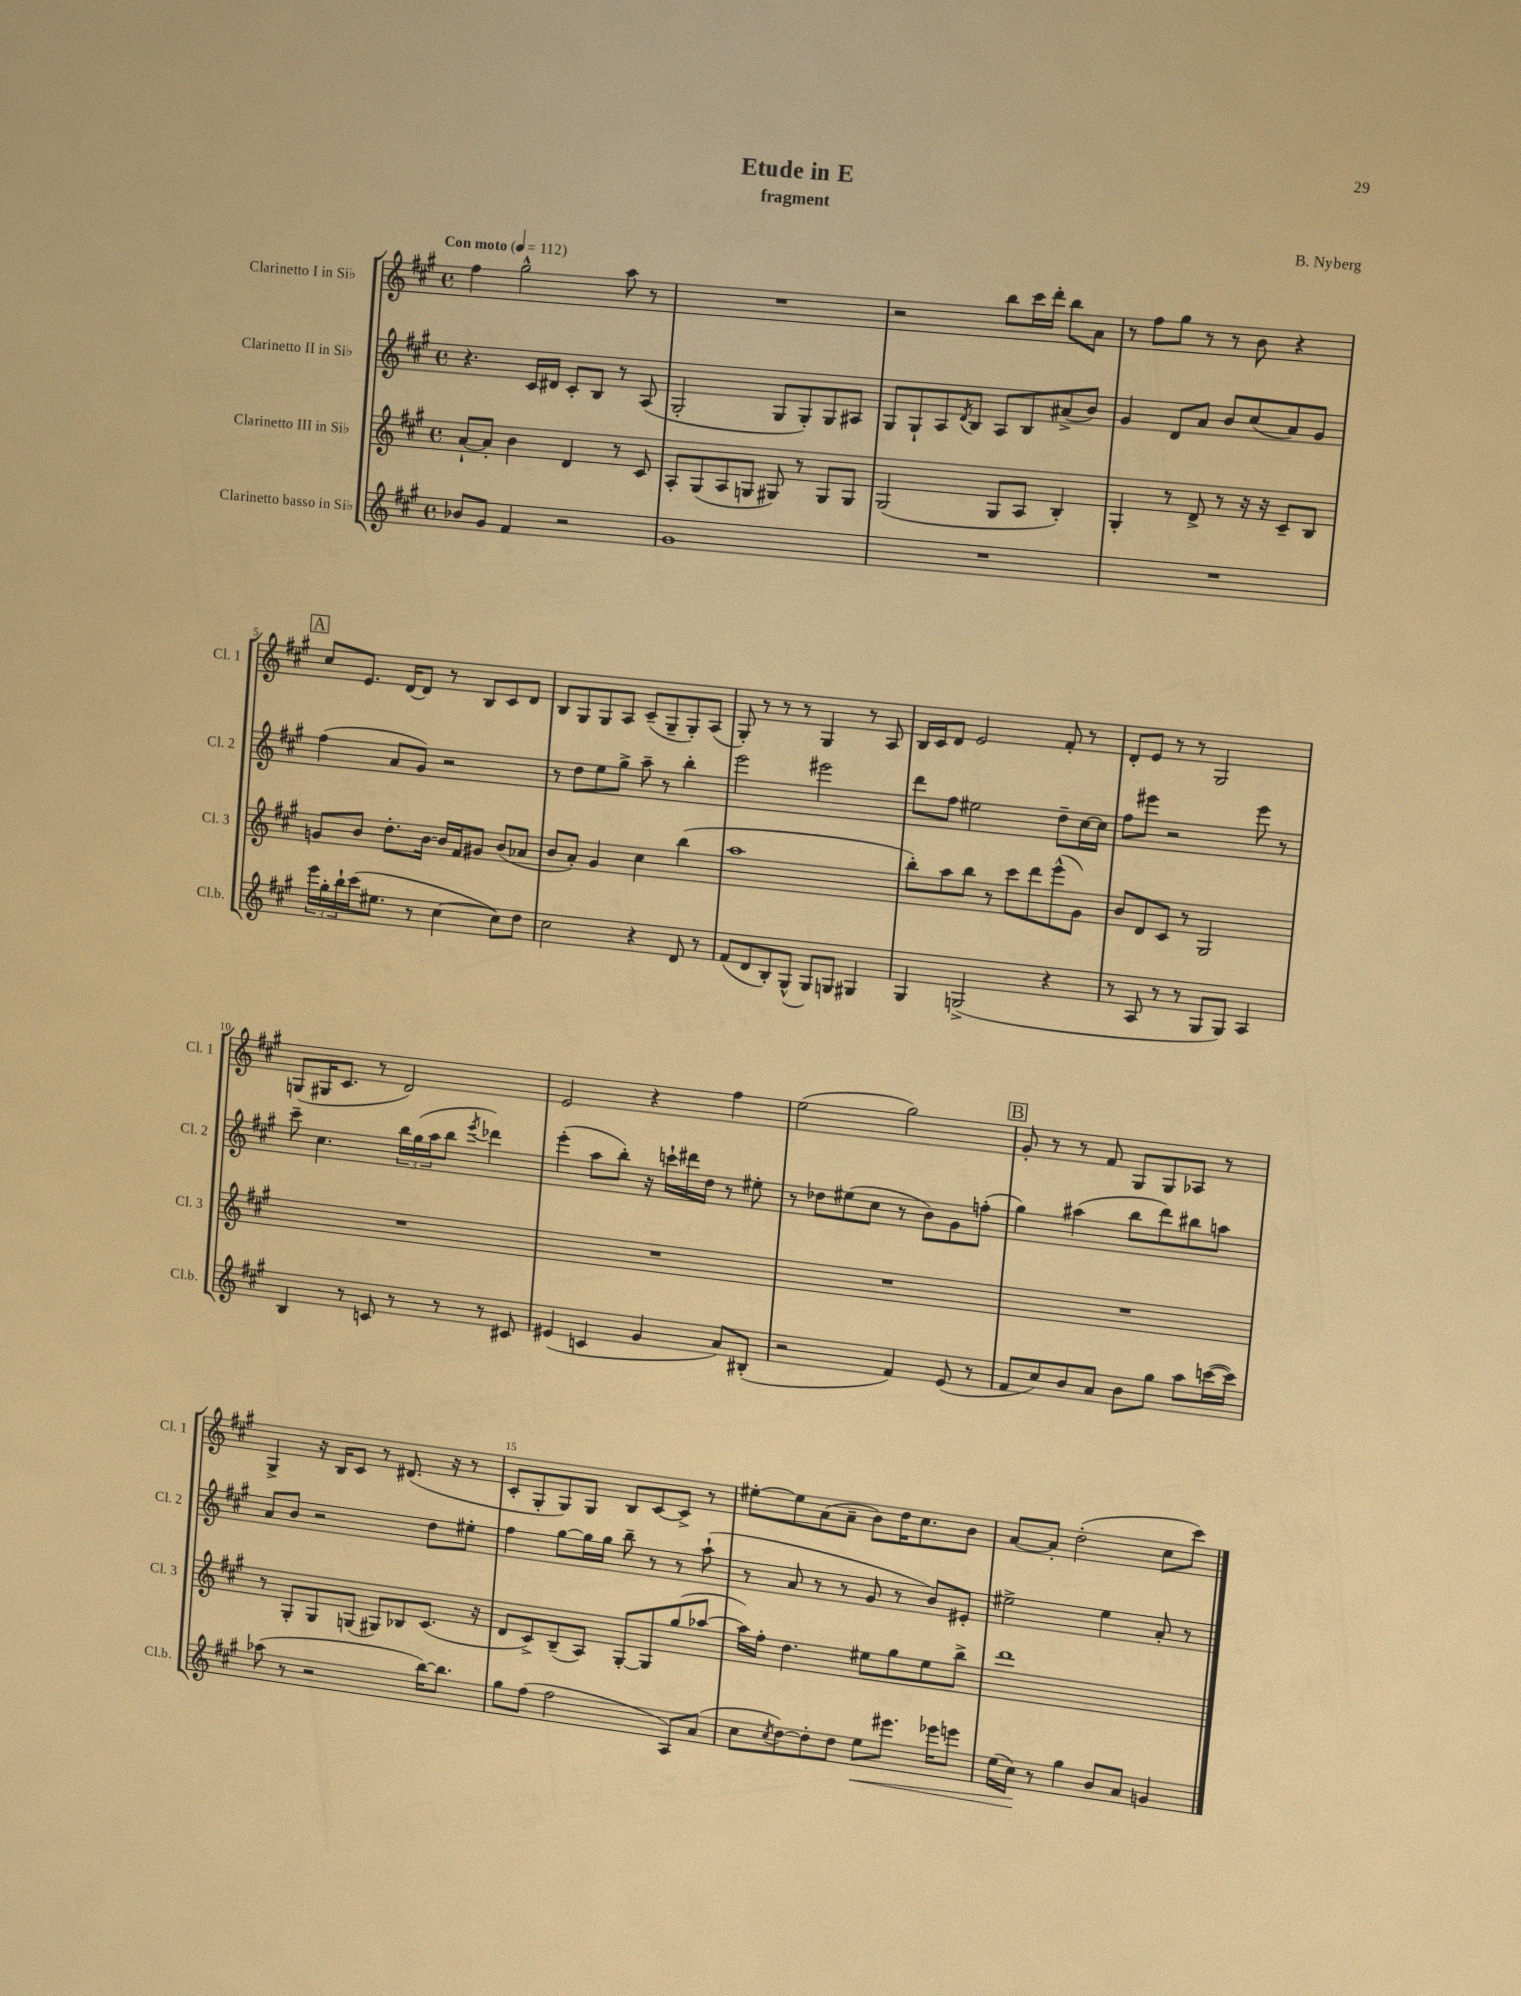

**kern	**kern	**kern	**kern
*staff4	*staff3	*staff2	*staff1
*clefG2	*clefG2	*clefG2	*clefG2
*k[f#c#g#]	*k[f#c#g#]	*k[f#c#g#]	*k[f#c#g#]
*M4/4	*M4/4	*M4/4	*M4/4
*met(c)	*met(c)	*met(c)	*met(c)
*MM112	*MM112	*MM112	*MM112
8b-	[8a`	4.r	4ff#
8g#	8a']	.	.
4f#	4b	.	2gg#^^
.	.	16c#	.
.	.	16d#	.
2r	4d	8c#'	.
.	.	8B	.
.	8r	8r	8aa
.	8c#	(8A	8r
=	=	=	=
1g#	8A'	2G#'	1r
.	(8G#	.	.
.	8A	.	.
.	8G	.	.
.	8G#)	8G#	.
.	8r	8G#')	.
.	8G#	8G#	.
.	8G#	8A#	.
=	=	=	=
1r	(2G#	8G#	2r
.	.	8G#`	.
.	.	8A	.
.	.	8qd	.
.	.	8B	.
.	8G#	8A	8bb
.	8A	8B	16ccc#
.	.	.	16ddd'
.	4B')	(8a#^	8bb
.	.	8b)	8a
=	=	=	=
1r	4G#'	4g#	8r
.	.	.	8ff#
.	8r	8d	8gg#
.	8d^	8a	8r
.	8r	8b	8r
.	16r	(8cc#	8b
.	16r	.	.
.	8c#~	8a)	4r
.	8B	8g#	.
=	=	=	=
24eee	8g	(4ff#	8cc#
24gg#'	.	.	.
24bb`	.	.	.
(16ccc#	8b	.	8.e
8.ee#	.	.	.
.	8.dd'	8a	.
.	.	.	[16d
8r	.	8g#)	8d]
.	[16b	.	.
[4cc#	16b]	2r	8r
.	16f#	.	.
.	8g#	.	8B
8cc#])	(8b	.	8c#
8dd	8a-	.	8d
=	=	=	=
2cc#	8b	8r	8B
.	8a')	8dd	8G#
.	4g#	8ee	8G#
.	.	8gg#^	8A
4r	4cc#	8aa~	(8c#~
.	.	8r	8G#~
8d	(4bb	4bb'	8G#')
8r	.	.	(8A
=	=	=	=
(8f#	1aa	2eee	8G#')
8d	.	.	8r
8B')	.	.	8r
(8G#^^	.	.	8r
8G#)	.	2eee#	4G#
8G	.	.	.
4G#	.	.	8r
.	.	.	8A
=	=	=	=
4G#	8bb')	8ddd	16B
.	.	.	16c#
.	8aa	8ff#	8d
(2G^	8bb	2ee#	2e
.	8r	.	.
.	8ccc#	.	.
.	8ddd	.	.
4r	(8eee^^	8dd~	8f#'
.	8g#)	[16cc#	8r
.	.	16cc#]	.
=	=	=	=
8r	8b	8ff#	8d'
8A	8d	8eee#	8e
8r	8c#	2r	8r
8r	8r	.	8r
8G#	2G#	.	2G#
8G#)	.	.	.
4A	.	8eee#	.
.	.	8r	.
=	=	=	=
4B	1r	8ccc#~	(8G
.	.	4.cc#	16G#
.	.	.	8.c#
8r	.	.	.
8c	.	.	8r
8r	.	24bb	2d)
.	.	(24gg#	.
.	.	24aa	.
8r	.	8bb	.
.	.	8qeee	.
8r	.	4ddd-)	.
8c#	.	.	.
=	=	=	=
(4e#	1r	(4eee'	2e
4c	.	8aa	.
.	.	8bb')	.
4g#	.	16r	4r
.	.	16ccc`	.
.	.	16ddd#	.
.	.	16dd	.
8a)	.	8r	4ff#
(8B#'	.	8ee#'	.
=	=	=	=
2r	1r	8r	(2ee
.	.	8dd-	.
.	.	(8ee#	.
.	.	8cc#	.
4f#)	.	8r	2gg#)
.	.	8b)	.
(8e	.	8g#	.
8r	.	(8ff'	.
=	=	=	=
8f#	1r	4gg#)	8g#'
8cc#)	.	.	8r
8b	.	(4aa#	8r
8a	.	.	8f#
8b	.	8bb	8G#
8gg#	.	8ddd)	8G#
8aa	.	8bb#	8A-
([16ccc	.	8aa	8r
16ccc])	.	.	.
=	=	=	=
(8aa-	8r	8a	4G#^
8r	8G#'	8b	.
2r	8G#	2r	16r
.	.	.	16B
.	(8G	.	8c#
.	8G#)	.	8r
.	8B-	.	(8.d#
[16bb)	(8.c#	8dd	.
8.bb]	.	.	16r
.	.	8ee#'	8r
.	16r	.	.
=	=	=	=
8gg#	8d	4ff#	8c#'
(8ff#	8c#^)	.	8G#'
2ff#	(8B~	[8gg#	8G#)
.	8A)	16gg#]	8G#
.	.	16gg#	.
.	[8G#'	8bb~	8B
.	8G#]	8r	[8c#
8A)	(8gg#	8r	8c#^]
(8a	[8aa-	(8aa`	8r
=	=	=	=
8cc#	16aa-])	8r	[8ee#'
.	16ff#'	.	.
8qcc#	.	.	.
[8dd)	4.dd	8a	8ee#]
8dd']	.	8r	(8a
8dd	.	8r	8a~
8ee	8ee#	8g#	8b)
8.eee#	8gg#	8r	16dd
.	.	.	8.cc#
.	8ee#	8b)	.
16eee-	.	.	.
8eee	8bb^	8e#'	8b
=	=	=	=
(16ee	1ddd	2ee#^	[8a
16cc#)	.	.	.
8r	.	.	8a']
4gg#	.	.	(2dd'
8b	.	4ee#	.
8a	.	.	.
4g	.	8a'	8cc#
.	.	8r	8ccc#)
==	==	==	==
*-	*-	*-	*-
